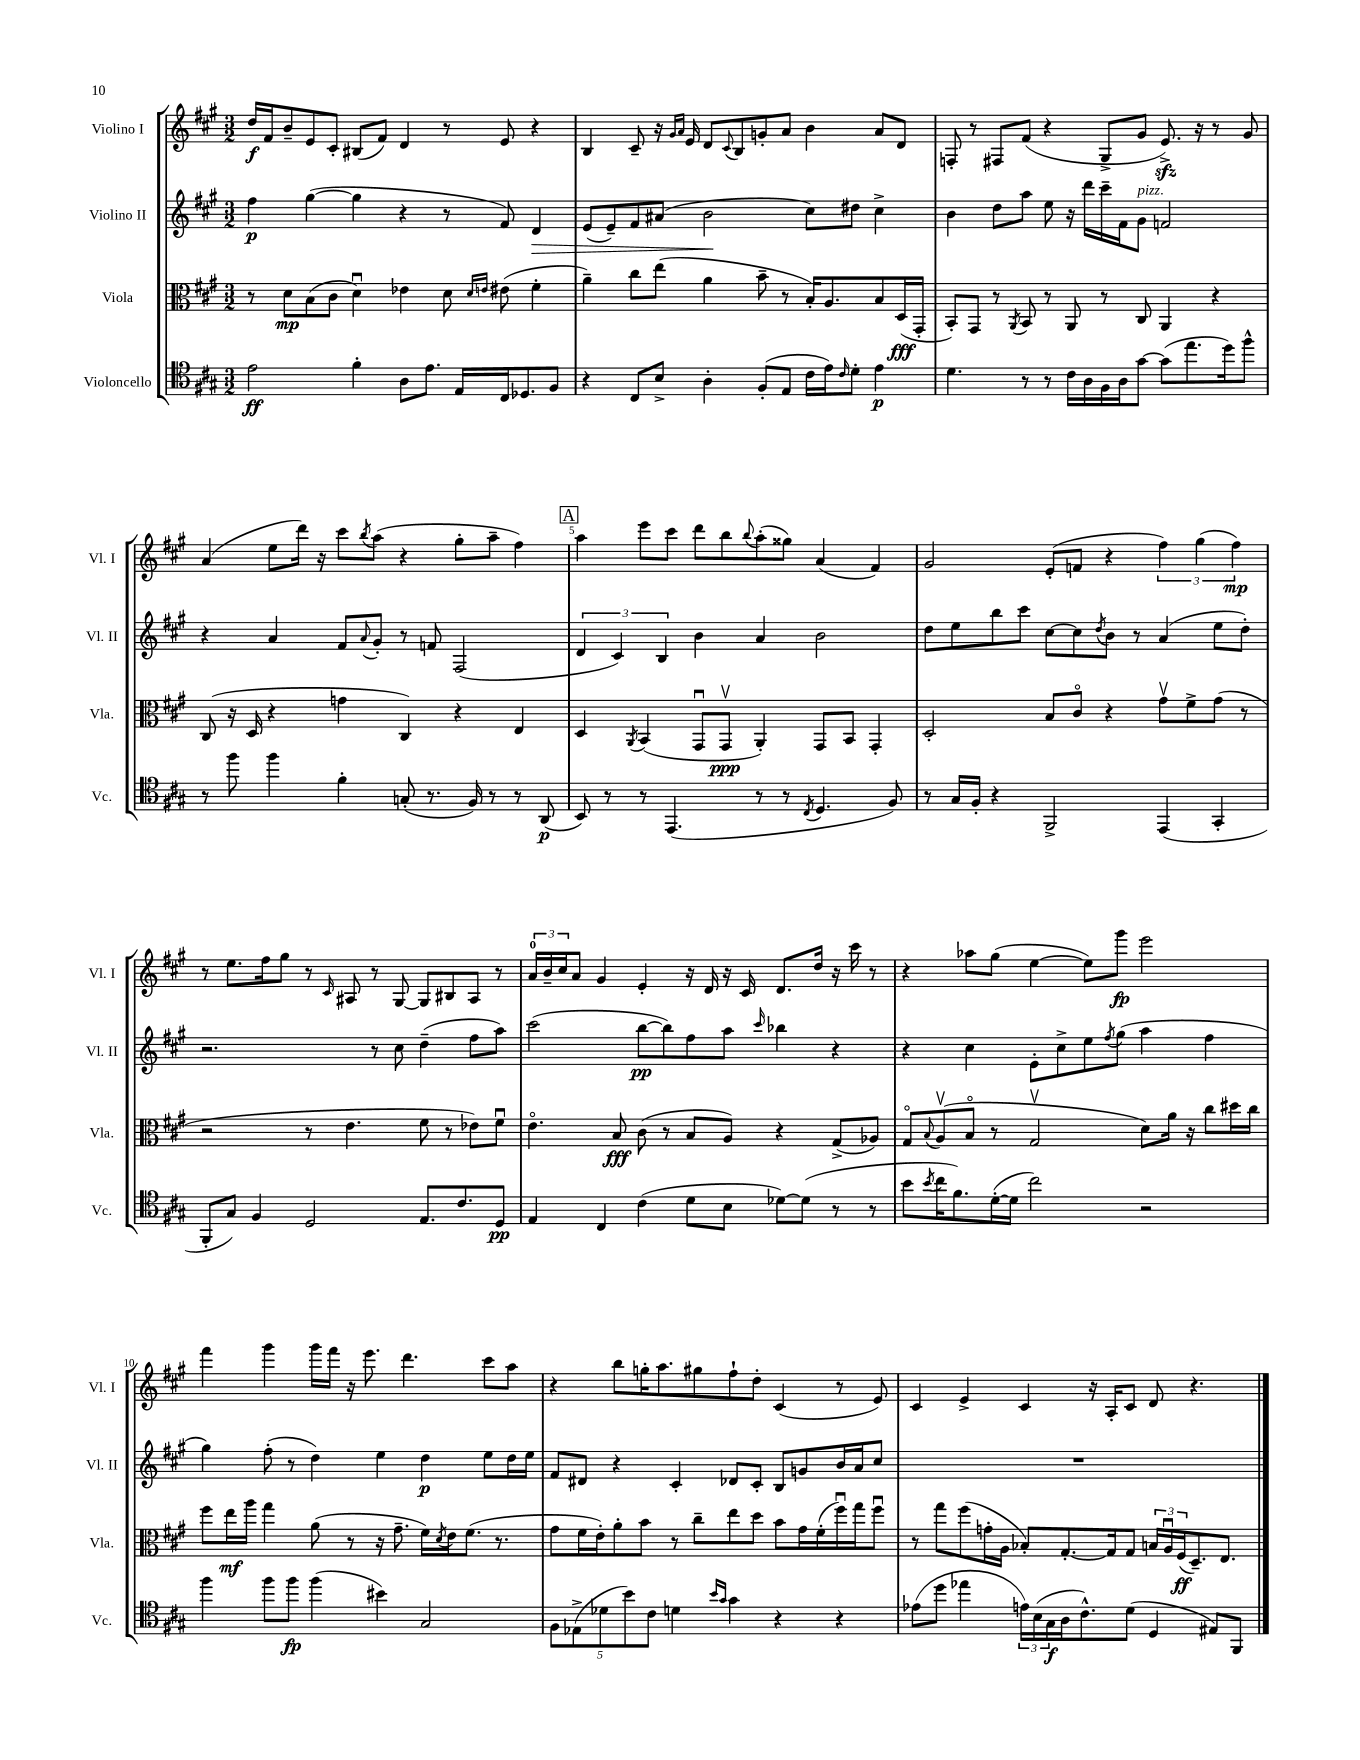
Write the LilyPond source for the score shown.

<<
\new StaffGroup <<
\new Staff = "s0" \with { instrumentName = "Violino I" shortInstrumentName = "Vl. I" } {
    \clef treble \key a \major \numericTimeSignature \time 3/2
    d''16\f fis'16 b'8-- e'8 cis'8-. bis8( fis'8) d'4 r8 e'8 r4 |
    b4 cis'8-- r16 \grace { gis'16 a'16 } e'16 d'8 \appoggiatura { cis'8 } b8 g'8-. a'8 b'4 a'8 d'8 |
    f8-. r8 fis8 fis'8( r4 gis8-> gis'8 e'8.->\sfz) r16 r8 gis'8 |
    a'4( e''8 d'''16) r16 cis'''8 \acciaccatura { b''8 } a''8( r4 gis''8-. a''8-- fis''4) |
    \mark \markup { \box "A" } a''4 e'''8 cis'''8 d'''8 b''8 \appoggiatura { b''8 } a''8-.( gisis''8) a'4( fis'4) |
    gis'2 e'8-.( f'8 r4 \tuplet 3/2 { fis''4) gis''4( fis''4\mp) } |
    r8 e''8. fis''16 gis''8 r8 \grace { cis'16 } ais8 r8 gis8~ gis8 bis8 ais8 r8 |
    \tuplet 3/2 { a'16-0 b'16-- cis''16 } a'8 gis'4 e'4-. r16 d'16 r16 cis'16 d'8. d''16 r16 cis'''16 r8 |
    r4 aes''8 gis''8( e''4~ e''8) gis'''8\fp e'''2 |
    fis'''4 gis'''4 gis'''16 fis'''16 r16 e'''8. d'''4. cis'''8 a''8 |
    r4 b''8 g''16-. a''8. gis''8 fis''8-! d''8-. cis'4( r8 e'8) |
    cis'4 e'4-> cis'4 r16 a16-. cis'8 d'8 r4. \bar "|." |
}
\new Staff = "s1" \with { instrumentName = "Violino II" shortInstrumentName = "Vl. II" } {
    \clef treble \key a \major \numericTimeSignature \time 3/2
    fis''4\p gis''4~( gis''4 r4 r8 fis'8) d'4\> |
    e'8( e'8--) fis'8 ais'8( b'2\! cis''8) dis''8 cis''4-> |
    b'4 d''8 a''8 e''8 r16 d'''16 cis'''16-- fis'16 gis'8^\markup { \italic "pizz." } f'2 |
    r4 a'4 fis'8 \appoggiatura { a'8 } gis'8-. r8 f'8 fis2( |
    \mark \markup { \box "A" } \tuplet 3/2 { d'4 cis'4) b4 } b'4 a'4 b'2 |
    d''8 e''8 b''8 cis'''8 cis''8~ cis''8 \acciaccatura { d''8 } b'8 r8 a'4( e''8 d''8-.) |
    r2. r8 cis''8 d''4--( fis''8 a''8) |
    cis'''2( b''8~\pp b''8) fis''8 a''8 \grace { cis'''16 } bes''4 r4 |
    r4 cis''4 e'8-. cis''8-> e''8 \acciaccatura { fis''8 } gis''8( a''4 fis''4 |
    gis''4) fis''8-.( r8 d''4) e''4 d''4\p e''8 d''16 e''16 |
    fis'8 dis'8 r4 cis'4-. des'8 cis'8-. b8 g'8 b'16 a'16 cis''8 |
    R1. \bar "|." |
}
\new Staff = "s2" \with { instrumentName = "Viola" shortInstrumentName = "Vla." } {
    \clef alto \key a \major \numericTimeSignature \time 3/2
    r8 d'8\mp b8( cis'8 d'4\downbow) ees'4 d'8 \grace { d'16 e'16 } eis'8( fis'4-. |
    a'4--) cis''8 e''8( a'4 b'8-- r8 b16-.) a8. b8 d16\fff( gis,16-. |
    b,8-.) gis,8 r8 \acciaccatura { a,8 } b,8 r8 a,8 r8 cis8 a,4 r4 |
    cis8( r16 d16 r4 g'4 cis4) r4 e4 |
    \mark \markup { \box "A" } d4 \acciaccatura { a,8 } b,4( gis,8\downbow gis,8\upbow\ppp a,4-.) gis,8 b,8 gis,4-. |
    d2-. b8 cis'8\flageolet r4 gis'8\upbow fis'8-> gis'8( r8 |
    r2 r8 e'4. fis'8 r8 ees'8) fis'8\downbow |
    e'4.\flageolet b8\fff cis'8( r8 b8 a8) r4 gis8->( aes8) |
    gis8\flageolet \appoggiatura { b8 } a8\upbow( b8\flageolet r8 gis2\upbow d'8) a'16 r16 cis''8 dis''16 cis''16 |
    fis''8 e''16\mf a''16 gis''4 a'8( r8 r16 gis'8.-- fis'16) \acciaccatura { d'8 } e'16 fis'8.( r8. |
    gis'8 fis'16 e'16-.) a'8-. b'8 r8 cis''8-- e''8 d''8 b'8 gis'16 fis'16-.( fis''16\downbow) gis''16 fis''8\downbow |
    r8 gis''8 fis''8( g'16-. a16 bes8-.) gis8.~-. gis16 gis8 \tuplet 3/2 { b16 a16\downbow fis16\ff( } d8.--) e8. \bar "|." |
}
\new Staff = "s3" \with { instrumentName = "Violoncello" shortInstrumentName = "Vc." } {
    \clef tenor \key a \major \numericTimeSignature \time 3/2
    e'2\ff fis'4-. a8 e'8. e16 cis16 des8. fis8 |
    r4 cis8 b8-> a4-. fis8-.( e8 cis'16 e'16) \grace { cis'16 } d'8-. e'4\p |
    d'4. r8 r8 cis'16 a16 fis16 a16 gis'8~ gis'8( e''8. d''16) fis''8-^ |
    r8 fis''8 fis''4 fis'4-. g8-.( r8. fis16) r8 r8 a,8\p( |
    \mark \markup { \box "A" } b,8) r8 r8 e,4.( r8 r8 \acciaccatura { cis8 } d4. fis8) |
    r8 gis16 fis16-. r4 fis,2-> e,4( gis,4-. |
    fis,8-. gis8) fis4 d2 e8. cis'8. d8\pp |
    e4 cis4 cis'4( d'8 b8 des'8~) des'8( r8 r8 |
    b'8 \acciaccatura { b'8 } cis''16 fis'8.) d'16~-.( d'16 cis''2) r2 |
    fis''4 fis''8 fis''8\fp fis''4( bis'4) gis2 |
    \tuplet 5/4 { fis8 ees8->( des'8 b'8) cis'8 } d'4 \grace { b'16 gis'16 } gis'4 r4 r4 |
    ees'8( d''8 ees''4 \tuplet 3/2 { e'16) b16( gis16\f } a16 cis'8.-^) d'8( d4 eis8) fis,8 \bar "|." |
}
>>
>>
\layout { \context { \Score \override BarNumber.break-visibility = ##(#f #t #t) barNumberVisibility = #(every-nth-bar-number-visible 5) } }
